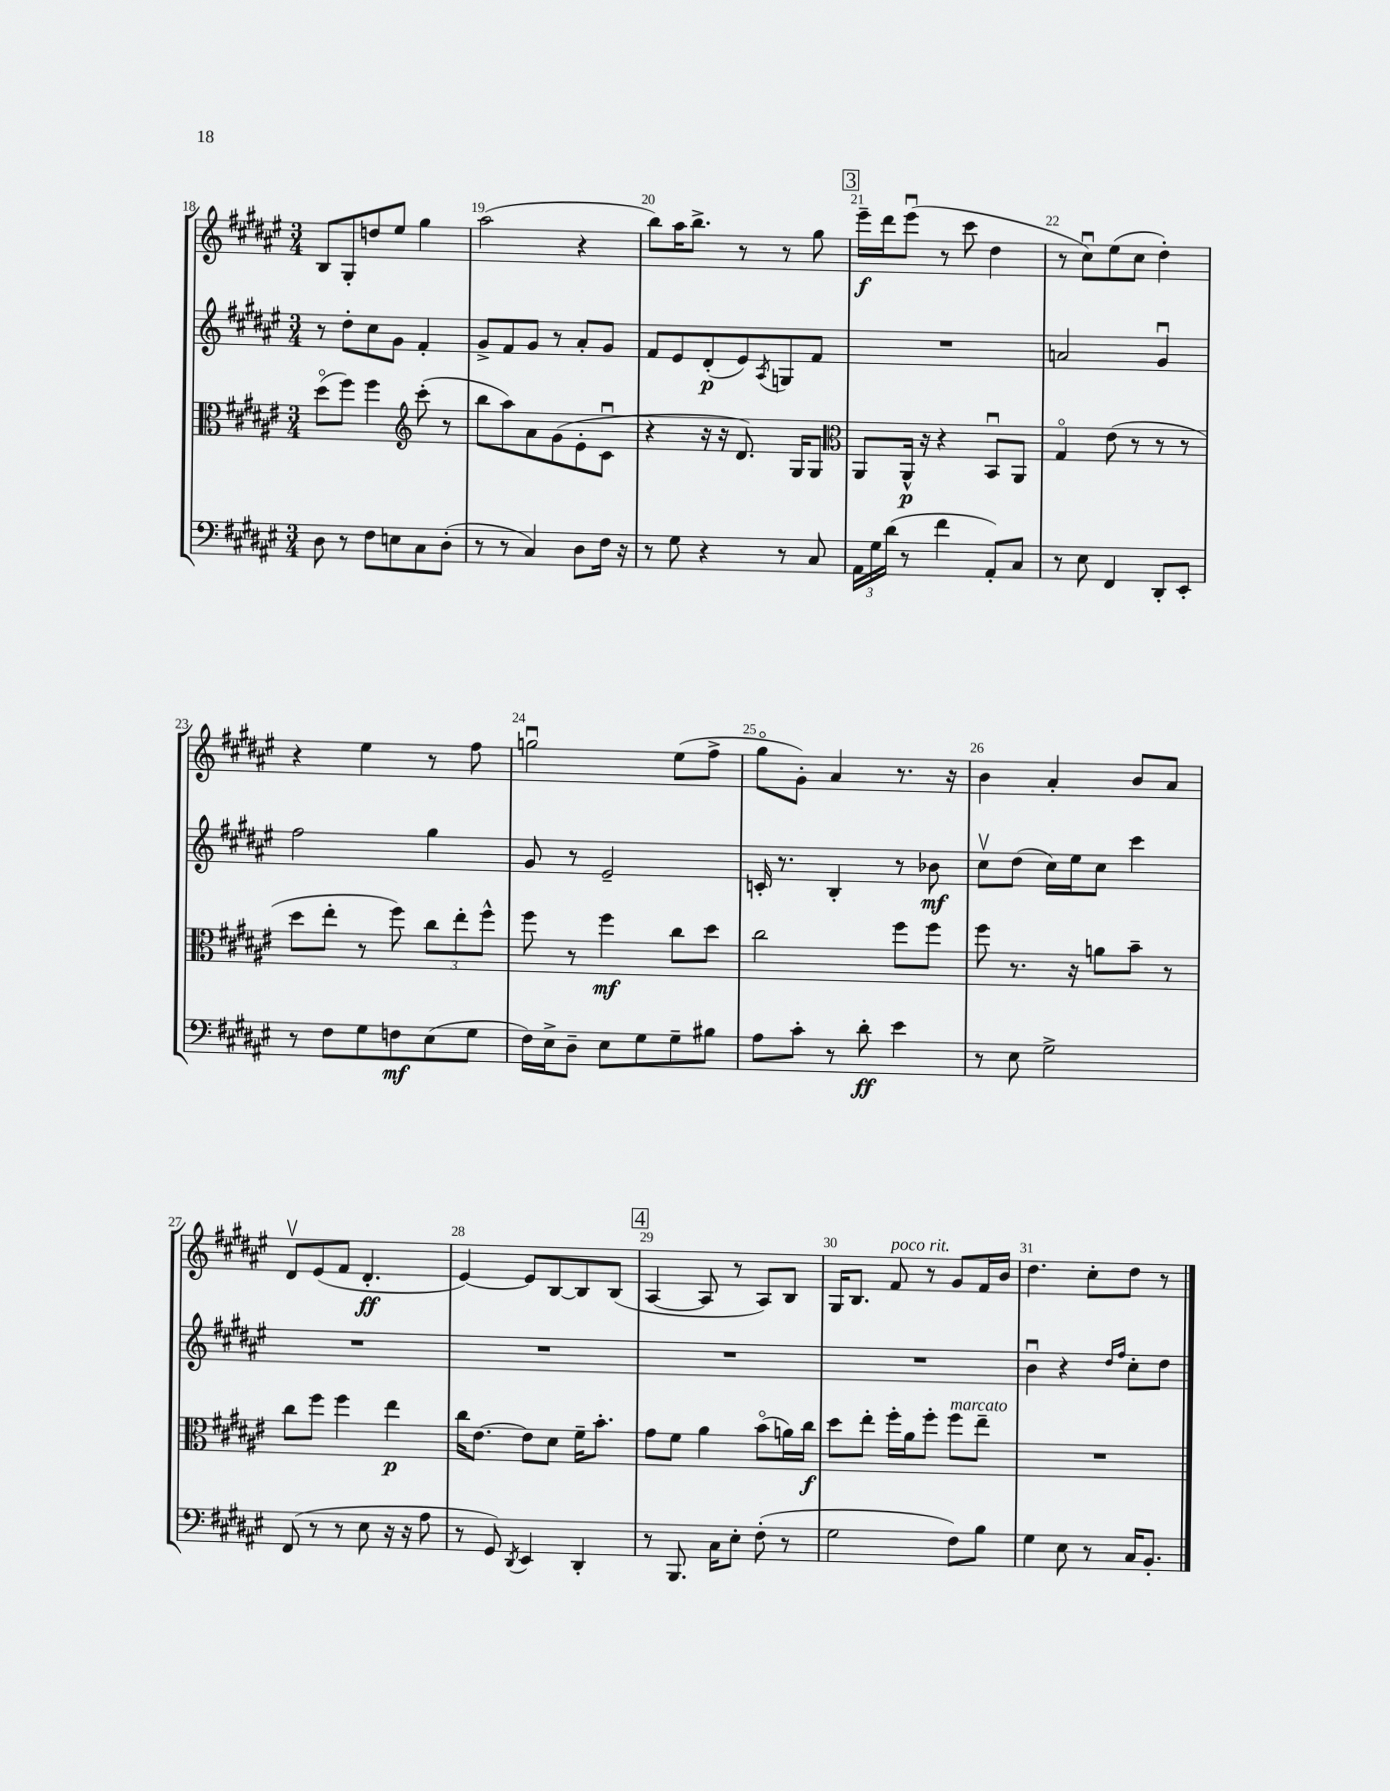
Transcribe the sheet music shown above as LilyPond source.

<<
\new StaffGroup <<
\new Staff = "s0" {
    \clef treble \key fis \major \numericTimeSignature \time 3/4
    b8 gis8-. d''8 eis''8 gis''4 |
    ais''2( r4 |
    b''8) ais''16 b''8.-> r8 r8 gis''8 |
    \mark \markup { \box "3" } eis'''16--\f dis'''16 eis'''8\downbow( r8 cis'''8 dis''4 |
    r8 cis''8\downbow) eis''8( cis''8 dis''4-.) |
    r4 eis''4 r8 fis''8 |
    g''2\downbow eis''8( fis''8-> |
    gis''8\flageolet gis'8-.) ais'4 r8. r16 |
    b'4 ais'4-. b'8 ais'8 |
    dis'8\upbow eis'8( fis'8 dis'4.-.\ff |
    eis'4~) eis'8 b8~ b8 b8( |
    \mark \markup { \box "4" } ais4~ ais8 r8 ais8) b8 |
    gis16 b8. fis'8^\markup { \italic "poco rit." } r8 gis'8 fis'16 b'16 |
    dis''4. cis''8-. dis''8 r8 \bar "|." |
}
\new Staff = "s1" {
    \clef treble \key fis \major \numericTimeSignature \time 3/4
    r8 dis''8-. cis''8 gis'8 fis'4-. |
    gis'8-> fis'8 gis'8 r8 ais'8-. gis'8 |
    fis'8 eis'8 dis'8-.\p( eis'8) \acciaccatura { ais8 } g8 fis'8 |
    \mark \markup { \box "3" } R2. |
    a'2 gis'4\downbow |
    fis''2 gis''4 |
    gis'8 r8 eis'2-- |
    c'16-. r8. b4-. r8 bes'8\mf |
    cis''8\upbow dis''8( cis''16) eis''16 cis''8 cis'''4 |
    R2. |
    R2. |
    \mark \markup { \box "4" } R2. |
    R2. |
    b'4\downbow r4 \grace { dis''16 fis''16 } cis''8-. dis''8 \bar "|." |
}
\new Staff = "s2" {
    \clef alto \key fis \major \numericTimeSignature \time 3/4
    dis''8\flageolet( fis''8) fis''4 \clef treble cis'''8-.( r8 |
    b''8 ais''8) ais'8 gis'8( eis'8-. cis'8\downbow |
    r4 r16 r16 dis'8.) gis16 gis8 |
    \mark \markup { \box "3" } \clef alto ais,8 ais,16-^\p r16 r4 b,8\downbow ais,8 |
    gis4\flageolet eis'8( r8 r8 r8 |
    dis''8 eis''8-. r8 fis''8) \tuplet 3/2 { cis''8 eis''8-. fis''8-^ } |
    fis''8 r8 fis''4\mf cis''8 dis''8 |
    cis''2 fis''8 fis''8 |
    fis''8 r8. r16 a'8 b'8-- r8 |
    cis''8 fis''8 fis''4 eis''4\p |
    cis''16 eis'8.~ eis'8 dis'8 fis'16-- b'8.-. |
    \mark \markup { \box "4" } gis'8 fis'8 ais'4 b'8\flageolet( a'16) cis''16\f |
    dis''8 eis''8-. fis''16-. ais'16 fis''8-. fis''8^\markup { \italic "marcato" } eis''8-- |
    R2. \bar "|." |
}
\new Staff = "s3" {
    \clef bass \key fis \major \numericTimeSignature \time 3/4
    dis8 r8 fis8 e8 cis8 dis8-.( |
    r8 r8 cis4) dis8 fis16 r16 |
    r8 gis8 r4 r8 cis8 |
    \mark \markup { \box "3" } \tuplet 3/2 { ais,16 gis16 dis'16( } r8 fis'4 ais,8-.) cis8 |
    r8 eis8 fis,4 dis,8-. eis,8-. |
    r8 fis8 gis8 f8\mf eis8( gis8 |
    fis16) eis16-> dis8-- eis8 gis8 gis8-- bis8 |
    ais8 cis'8-. r8 dis'8-.\ff eis'4 |
    r8 eis8 gis2-> |
    fis,8( r8 r8 eis8 r16 r16 ais8 |
    r8 gis,8) \acciaccatura { dis,8 } eis,4 dis,4-. |
    \mark \markup { \box "4" } r8 b,,8. cis16 eis8-. fis8-.( r8 |
    gis2 fis8) b8 |
    gis4 eis8 r8 cis16 b,8.-. \bar "|." |
}
>>
>>
\layout { \context { \Score currentBarNumber = #18 \override BarNumber.break-visibility = ##(#f #t #t) barNumberVisibility = #all-bar-numbers-visible } }
